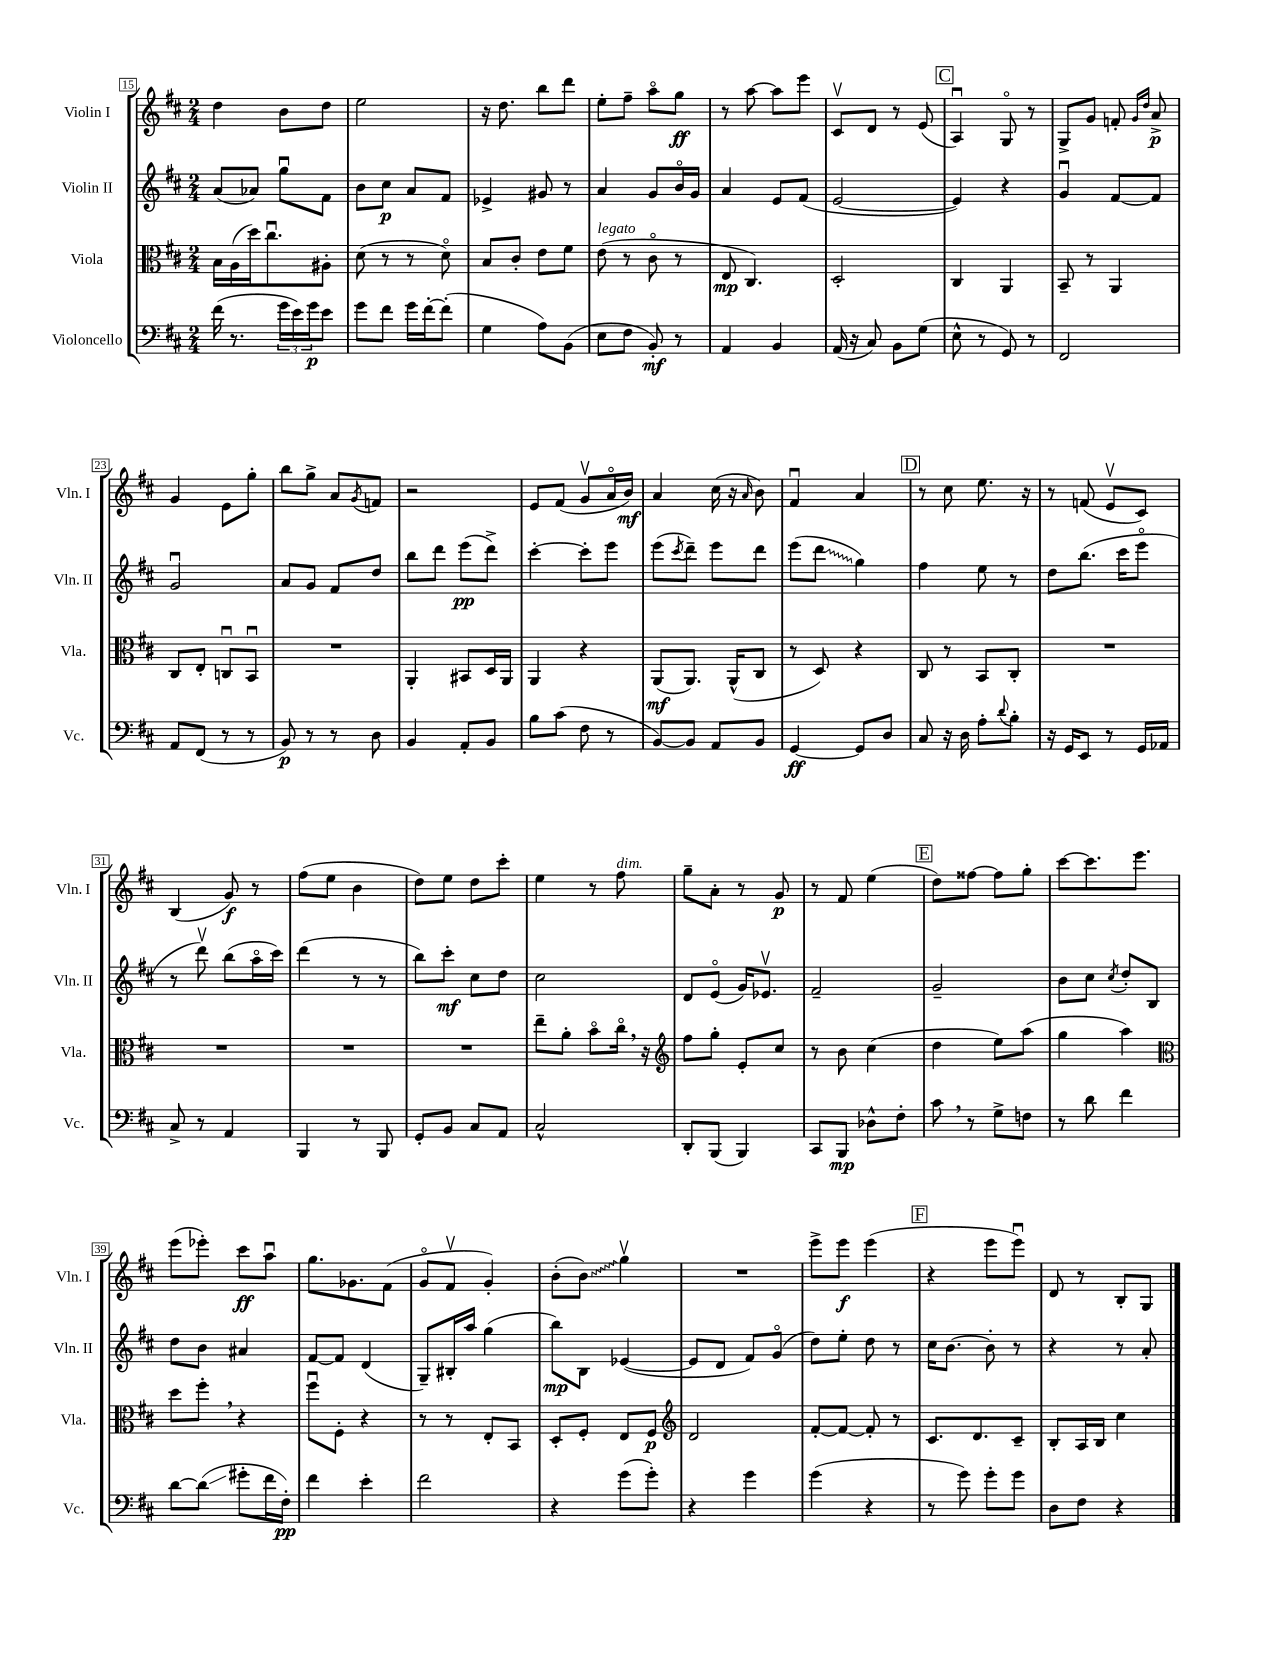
<<
\new StaffGroup <<
\new Staff = "s0" \with { instrumentName = "Violin I" shortInstrumentName = "Vln. I" } {
    \clef treble \key d \major \numericTimeSignature \time 2/4
    d''4 b'8 d''8 |
    e''2 |
    r16 d''8. b''8 d'''8 |
    e''8-. fis''8-- a''8\flageolet g''8\ff |
    r8 a''8~ a''8 e'''8 |
    cis'8\upbow d'8 r8 e'8( |
    \mark \markup { \box "C" } a4\downbow) g8\flageolet r8 |
    g8-> g'8 f'8-. \grace { g'16 d''16 } a'8->\p |
    g'4 e'8 g''8-. |
    b''8 g''8-> a'8 \acciaccatura { g'8 } f'8 |
    r2 |
    e'8 fis'8( g'8\upbow a'16\flageolet b'16\mf) |
    a'4 cis''16( r16 \grace { a'16 } b'8) |
    fis'4\downbow a'4 |
    \mark \markup { \box "D" } r8 cis''8 e''8. r16 |
    r8 f'8( e'8\upbow cis'8) |
    b4( g'8\f) r8 |
    fis''8( e''8 b'4 |
    d''8) e''8 d''8 cis'''8-. |
    e''4 r8 fis''8^\markup { \italic "dim." } |
    g''8-- a'8-. r8 g'8\p |
    r8 fis'8 e''4( |
    \mark \markup { \box "E" } d''8) fisis''8~ fisis''8 g''8-. |
    cis'''8~ cis'''8. e'''8. |
    e'''8( ees'''8-.) cis'''8\ff a''8\downbow |
    g''8. ges'8. fis'8( |
    g'8\flageolet fis'8\upbow g'4-.) |
    b'8-.( \once \override Glissando.style = #'zigzag b'8\glissando) g''4\upbow |
    R2 |
    e'''8-> e'''8\f e'''4( |
    \mark \markup { \box "F" } r4 e'''8 e'''8\downbow) |
    d'8 r8 b8-. g8 \bar "|." |
}
\new Staff = "s1" \with { instrumentName = "Violin II" shortInstrumentName = "Vln. II" } {
    \clef treble \key d \major \numericTimeSignature \time 2/4
    a'8( aes'8) g''8\downbow fis'8 |
    b'8 cis''8\p a'8 fis'8 |
    ees'4-> gis'8 r8 |
    a'4 g'8 b'16\flageolet g'16 |
    a'4 e'8 fis'8( |
    e'2~ |
    \mark \markup { \box "C" } e'4) r4 |
    g'4\downbow fis'8~ fis'8 |
    g'2\downbow |
    a'8 g'8 fis'8 d''8 |
    b''8 d'''8 e'''8\pp( d'''8->) |
    cis'''4~-. cis'''8-. e'''8 |
    e'''8( \acciaccatura { cis'''8 } d'''8--) e'''8 d'''8 |
    e'''8( \once \override Glissando.style = #'zigzag d'''8\glissando g''4) |
    \mark \markup { \box "D" } fis''4 e''8 r8 |
    d''8 b''8.( cis'''16 e'''8\flageolet |
    r8 d'''8\upbow) b''8( a''16\flageolet cis'''16) |
    d'''4( r8 r8 |
    b''8) cis'''8-.\mf cis''8 d''8 |
    cis''2 |
    d'8 e'8\flageolet( g'16) ees'8.\upbow |
    fis'2-- |
    \mark \markup { \box "E" } g'2-- |
    b'8 cis''8 \acciaccatura { cis''8 } d''8-. b8 |
    d''8 b'8 ais'4 |
    fis'8~ fis'8 d'4( |
    g8--) bis16-. a''16 g''4( |
    b''8\mp) b8 ees'4~( |
    ees'8 d'8 fis'8) g'8\flageolet( |
    d''8) e''8-. d''8 r8 |
    \mark \markup { \box "F" } cis''16 b'8.~ b'8-. r8 |
    r4 r8 a'8-. \bar "|." |
}
\new Staff = "s2" \with { instrumentName = "Viola" shortInstrumentName = "Vla." } {
    \clef alto \key d \major \numericTimeSignature \time 2/4
    b16 a16( d''16) cis''8.\downbow ais8-. |
    d'8( r8 r8 d'8\flageolet) |
    b8 cis'8-. e'8 fis'8 |
    e'8^\markup { \italic "legato" }( r8 cis'8\flageolet r8 |
    e8\mp cis4.) |
    d2-. |
    \mark \markup { \box "C" } cis4 a,4 |
    b,8-- r8 a,4 |
    cis8 e8-. c8\downbow b,8\downbow |
    R2 |
    a,4-. bis,8 d16 a,16 |
    a,4 r4 |
    a,8\mf( a,8.) a,16-^( cis8 |
    r8 d8) r4 |
    \mark \markup { \box "D" } cis8 r8 b,8 cis8-. |
    R2 |
    R2 |
    R2 |
    R2 |
    e''8-- a'8-. b'8\flageolet cis''16\flageolet \breathe r16 |
    \clef treble fis''8 g''8-. e'8-. cis''8 |
    r8 b'8 cis''4( |
    \mark \markup { \box "E" } d''4 e''8) a''8( |
    g''4 a''4) |
    \clef alto d''8 fis''8-. \breathe r4 |
    fis''8\downbow fis8-. r4 |
    r8 r8 e8-. b,8 |
    d8-. fis8-. e8 fis8\p |
    \clef treble d'2 |
    fis'8~-. fis'8~ fis'8-. r8 |
    \mark \markup { \box "F" } cis'8. d'8. cis'8-- |
    b8-. a16 b16 cis''4 \bar "|." |
}
\new Staff = "s3" \with { instrumentName = "Violoncello" shortInstrumentName = "Vc." } {
    \clef bass \key d \major \numericTimeSignature \time 2/4
    fis'16( r8. \tuplet 3/2 { g'16 e'16) g'16\p } e'8 |
    g'8 fis'8 g'16 fis'16~-. fis'8-.( |
    g4 a8) b,8( |
    e8 fis8 b,8-.\mf) r8 |
    a,4 b,4 |
    a,16( r16 cis8) b,8 g8( |
    \mark \markup { \box "C" } e8-^ r8 g,8) r8 |
    fis,2 |
    a,8 fis,8( r8 r8 |
    b,8\p) r8 r8 d8 |
    b,4 a,8-. b,8 |
    b8 cis'8( fis8 r8 |
    b,8~) b,8 a,8 b,8 |
    g,4~\ff g,8 d8 |
    \mark \markup { \box "D" } cis8 r16 d16 a8-. \appoggiatura { d'8 } b8-. |
    r16 g,16 e,8 r8 g,16 aes,16 |
    cis8-> r8 a,4 |
    b,,4 r8 b,,8 |
    g,8-. b,8 cis8 a,8 |
    cis2-^ |
    d,8-. b,,8( b,,4) |
    cis,8 b,,8\mp des8-^ fis8-. |
    \mark \markup { \box "E" } cis'8 \breathe r8 g8-> f8 |
    r8 d'8 fis'4 |
    d'8~ d'8\glissando( gis'8-. fis'16 fis16-.\pp) |
    fis'4 e'4-. |
    fis'2 |
    r4 g'8( g'8-.) |
    r4 g'4 |
    g'4( r4 |
    \mark \markup { \box "F" } r8 g'8) g'8-. g'8 |
    d8 fis8 r4 \bar "|." |
}
>>
>>
\layout { \context { \Score currentBarNumber = #15 \override BarNumber.stencil = #(make-stencil-boxer 0.1 0.3 ly:text-interface::print) } }
